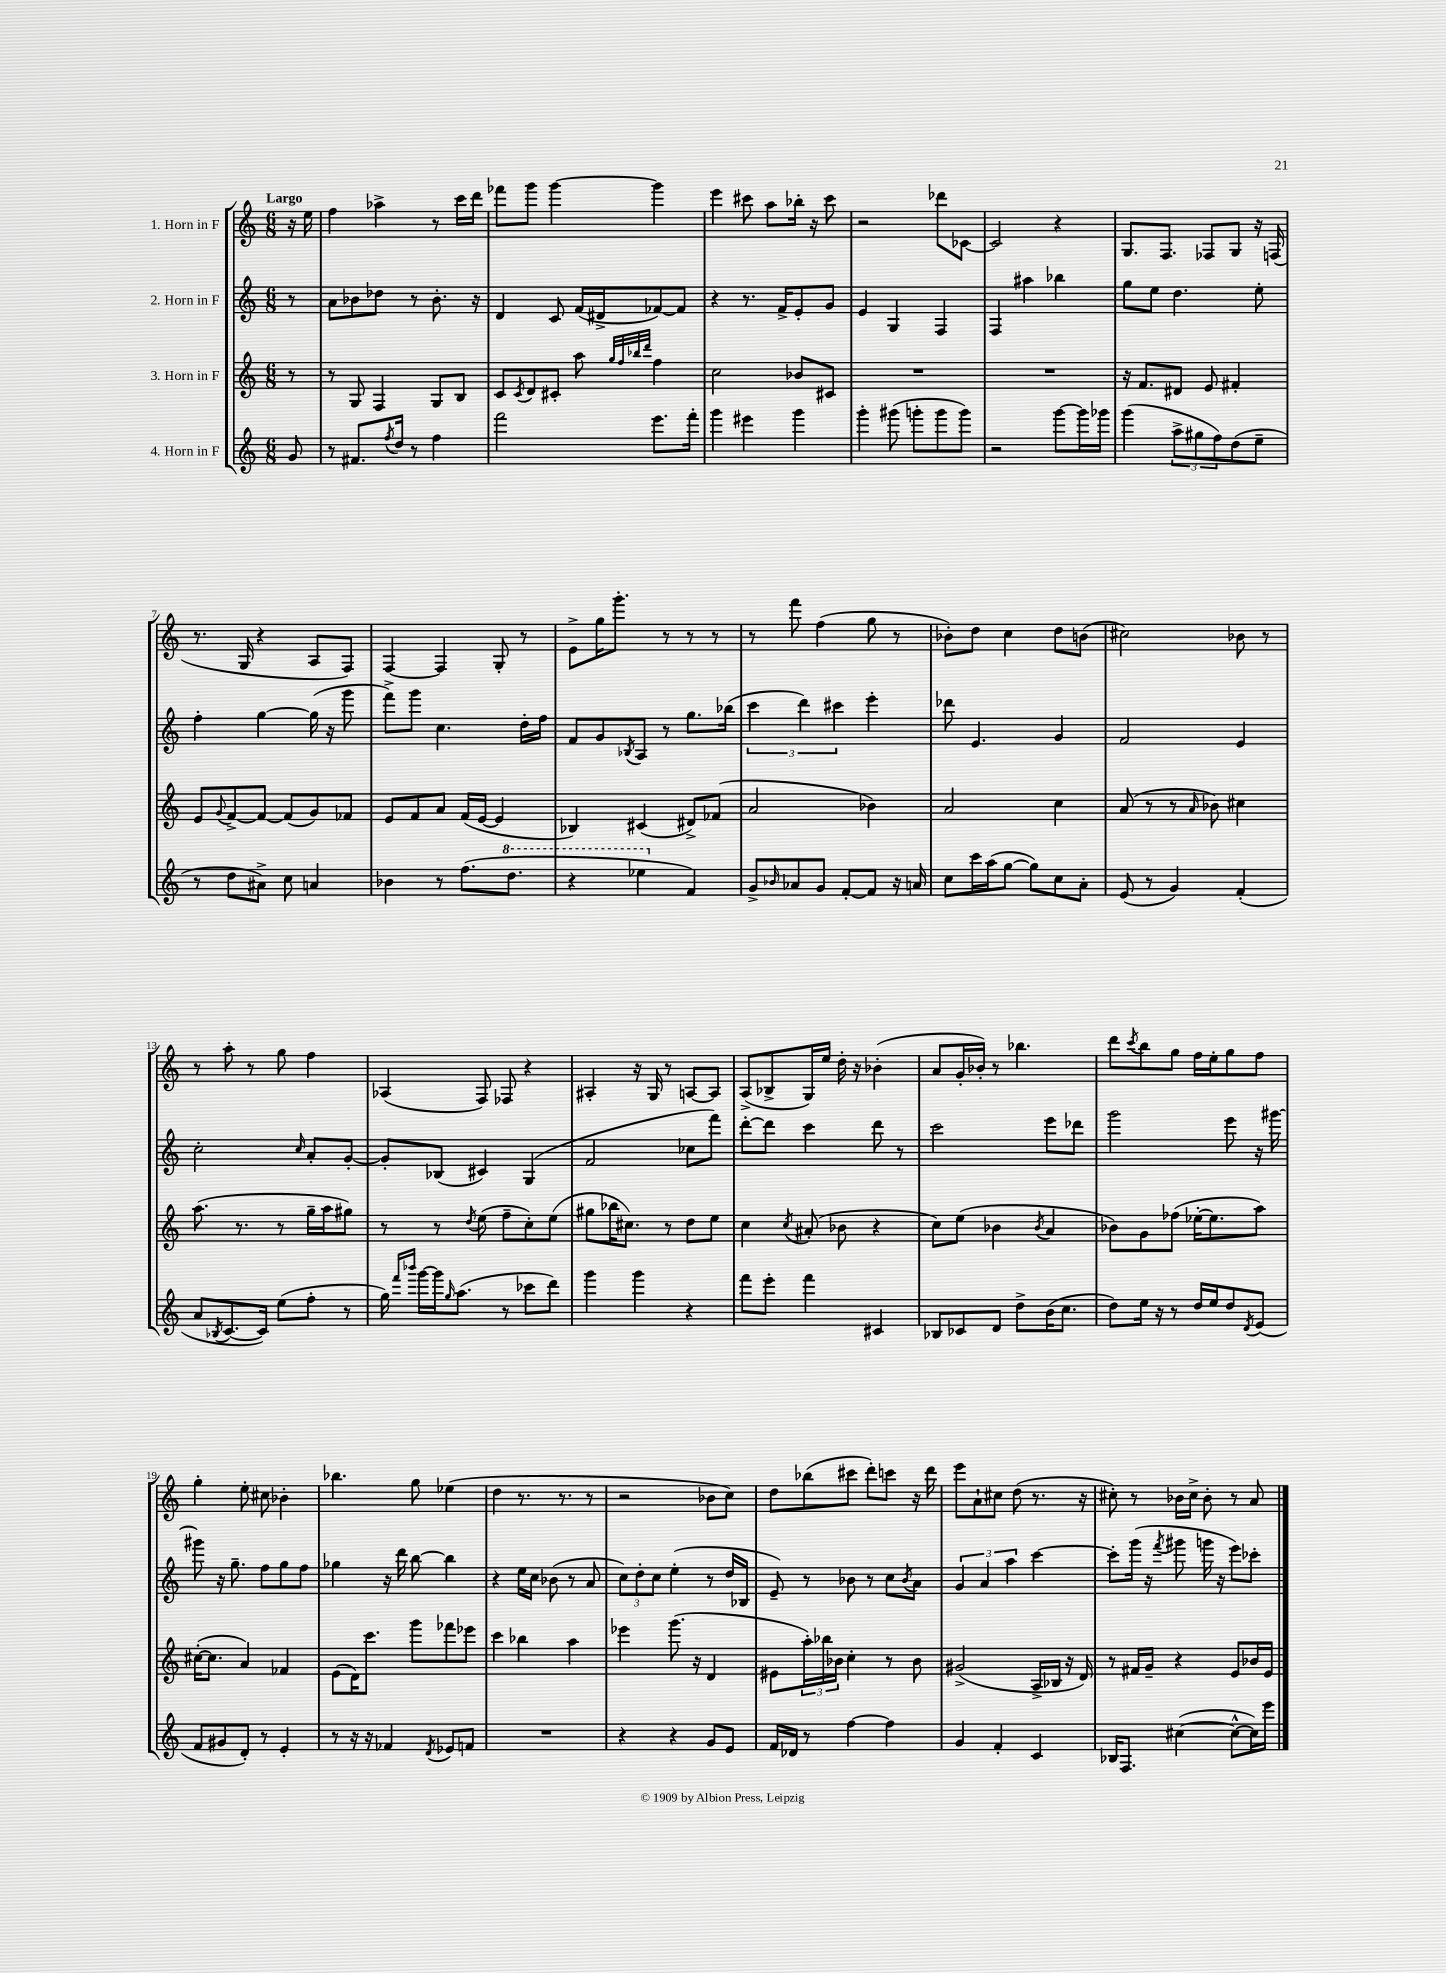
<<
\new StaffGroup <<
\new Staff = "s0" \with { instrumentName = "1. Horn in F" } {
    \clef treble \key c \major \numericTimeSignature \time 6/8 \partial 8 \tempo "Largo"
    r16 e''16 |
    f''4 aes''4-> r8 c'''16 d'''16 |
    fes'''8 g'''8 g'''4~ g'''4 |
    e'''4 cis'''8 a''8 bes''16-. r16 cis'''8 |
    r2 des'''8 ces'8~ |
    ces'2 r4 |
    g8. f8. fes8 g8 r16 f16( |
    r8. g16 r4 a8 f8) |
    f4~ f4 g8-. r8 |
    e'8-> g''16 g'''8.-. r8 r8 r8 |
    r8 f'''8 f''4( g''8 r8 |
    bes'8-.) d''8 c''4 d''8 b'8( |
    cis''2) bes'8 r8 |
    r8 a''8-. r8 g''8 f''4 |
    aes4( f8) fes8 r4 |
    ais4-. r16 g16 r8 a8~ a8 |
    a8->( bes8-> g16) e''16 d''16-. r16 bes'4-.( |
    a'8 g'16-. bes'16-.) r8 bes''4. |
    d'''8 \acciaccatura { c'''8 } b''8 g''8 f''16 e''16-. g''8 f''8 |
    g''4-. e''8-. cis''8 bes'4-. |
    bes''4. g''8 ees''4( |
    d''4 r8. r8. r8 |
    r2 bes'8 c''8) |
    d''8 bes''8( cis'''8 d'''8-.) c'''8 r16 d'''16 |
    e'''8 a'8-! cis''8 d''8( r8. r16 |
    cis''8-.) r8 bes'16 cis''16-> bes'8-. r8 a'8 \bar "|." |
}
\new Staff = "s1" \with { instrumentName = "2. Horn in F" } {
    \clef treble \key c \major \numericTimeSignature \time 6/8 \partial 8
    r8 |
    a'8 bes'8 des''8 r8 bes'8.-. r16 |
    d'4 c'8 f'16( dis'16-> fes'8~) fes'8 |
    r4 r8. f'16-> e'8-. g'8 |
    e'4 g4 f4 |
    f4 ais''4 bes''4 |
    g''8 e''8 d''4. e''8-. |
    f''4-. g''4~ g''16( r16 g'''8 |
    f'''8->) g'''8 c''4. d''16-. f''16 |
    f'8 g'8 \acciaccatura { bes8 } a8 r8 g''8. bes''16( |
    \tuplet 3/2 { c'''4 d'''4) cis'''4 } e'''4-. |
    des'''8 e'4. g'4 |
    f'2 e'4 |
    c''2-. \grace { c''16 } a'8-. g'8~-. |
    g'8-. bes8( cis'4) g4( |
    f'2 ces''8 f'''8) |
    d'''8~-. d'''8 c'''4 d'''8 r8 |
    c'''2 e'''8 des'''8 |
    g'''2 e'''8 r16 gis'''16~ |
    gis'''8 r16 g''8.-- f''8 g''8 f''8 |
    ges''4 r16 d'''16 b''8~ b''4 |
    r4 e''16 c''16 bes'8( r8 a'8 |
    \tuplet 3/2 { c''8) d''8-. c''8 } e''4-.( r8 d''16 bes16 |
    e'8--) r8 bes'8 r8 c''8 \acciaccatura { bes'8 } a'8 |
    \tuplet 3/2 { g'4 a'4 a''4 } c'''4~ |
    c'''8-. g'''16( r16 \acciaccatura { f'''8 } gis'''8 g'''16 r16 e'''8) ces'''8-. \bar "|." |
}
\new Staff = "s2" \with { instrumentName = "3. Horn in F" } {
    \clef treble \key c \major \numericTimeSignature \time 6/8 \partial 8
    r8 |
    r8 g8 f4 g8 b8 |
    c'8 \acciaccatura { c'8 } d'8 cis'8-. a''8 \grace { g''32 f''32 bes''32 d'''32 } f''4 |
    c''2 bes'8 cis'8 |
    R2. |
    R2. |
    r16 f'8. dis'8 e'8 fis'4-. |
    e'8 \appoggiatura { g'8 } f'8~-> f'8~ f'8( g'8) fes'8 |
    e'8 f'8 a'8 f'16( e'16~ e'4 |
    bes4) cis'4( dis'8->) fes'8( |
    a'2 bes'4) |
    a'2 c''4 |
    a'8( r8 r8 \grace { a'16 } bes'8) cis''4 |
    a''8.( r8. r8 g''16-- a''16 gis''8) |
    r8 r8 \acciaccatura { d''8 } e''8( f''8-- c''8-.) e''8( |
    gis''8 bes''16 cis''8.) r8 d''8 e''8 |
    c''4 \acciaccatura { c''8 } ais'8-.( bes'8 r4 |
    c''8) e''8( bes'4 \acciaccatura { bes'8 } a'4 |
    bes'8) g'8 fes''8( ees''16~-. ees''8. a''8) |
    cis''16~-.( cis''8. a'4) fes'4 |
    e'8( d'16) c'''8. g'''8 fes'''8 ees'''8 |
    c'''4 bes''4 a''4 |
    ees'''4 g'''8.( r16 d'4 |
    eis'8 \tuplet 3/2 { a''16-.) bes''16 bes'16 } c''4-. r8 bes'8 |
    gis'2->( a16-> bes16 r16 d'16) |
    r8 fis'16 g'16-- r4 e'8 bes'16 e'16 \bar "|." |
}
\new Staff = "s3" \with { instrumentName = "4. Horn in F" } {
    \clef treble \key c \major \numericTimeSignature \time 6/8 \partial 8
    g'8 |
    r8 fis'8. \acciaccatura { f''8 } d''16 r8 f''4 |
    f'''2 e'''8. f'''16-. |
    g'''4 eis'''4 g'''4 |
    g'''4-. gis'''8( g'''8-. g'''8 g'''8) |
    r2 g'''8~ g'''16 ges'''16 |
    g'''4( \tuplet 3/2 { a''8-> gis''8 f''8) } d''8( e''8-- |
    r8 d''8 ais'8->) c''8 a'4 |
    bes'4 r8 f''8.( \ottava #1 d'''8. |
    r4 ees'''4 \ottava #0 f'4) |
    g'8-> \grace { bes'16 } aes'8 g'8 f'8~-. f'8 r16 a'16 |
    c''8 c'''16 a''16( g''8~ g''8) c''8 a'8-. |
    e'8( r8 g'4) f'4-.( |
    a'8 \acciaccatura { bes8 } c'8.~ c'16) e''8( f''8-. r8 |
    g''16) \grace { f'''16 bes'''16 } g'''16~ g'''16 \grace { g''16 } a''8.( r8 ces'''8 d'''8) |
    g'''4 g'''4 r4 |
    f'''8 e'''8-. f'''4 cis'4 |
    bes8 ces'8 d'8 d''8-> b'16( c''8. |
    d''8) e''16 r16 r8 d''16 e''16 d''8 \acciaccatura { d'8 } e'8( |
    f'8 gis'8 d'8-.) r8 e'4-. |
    r8 r16 r16 fes'4 \acciaccatura { d'8 } ees'8 f'8 |
    R2. |
    r4 r4 g'8 e'8 |
    f'16 des'16 r8 f''4~ f''4 |
    g'4 f'4-. c'4 |
    bes16 f8. cis''4~( cis''8~-^ cis''16) e'''16 \bar "|." |
}
>>
>>
